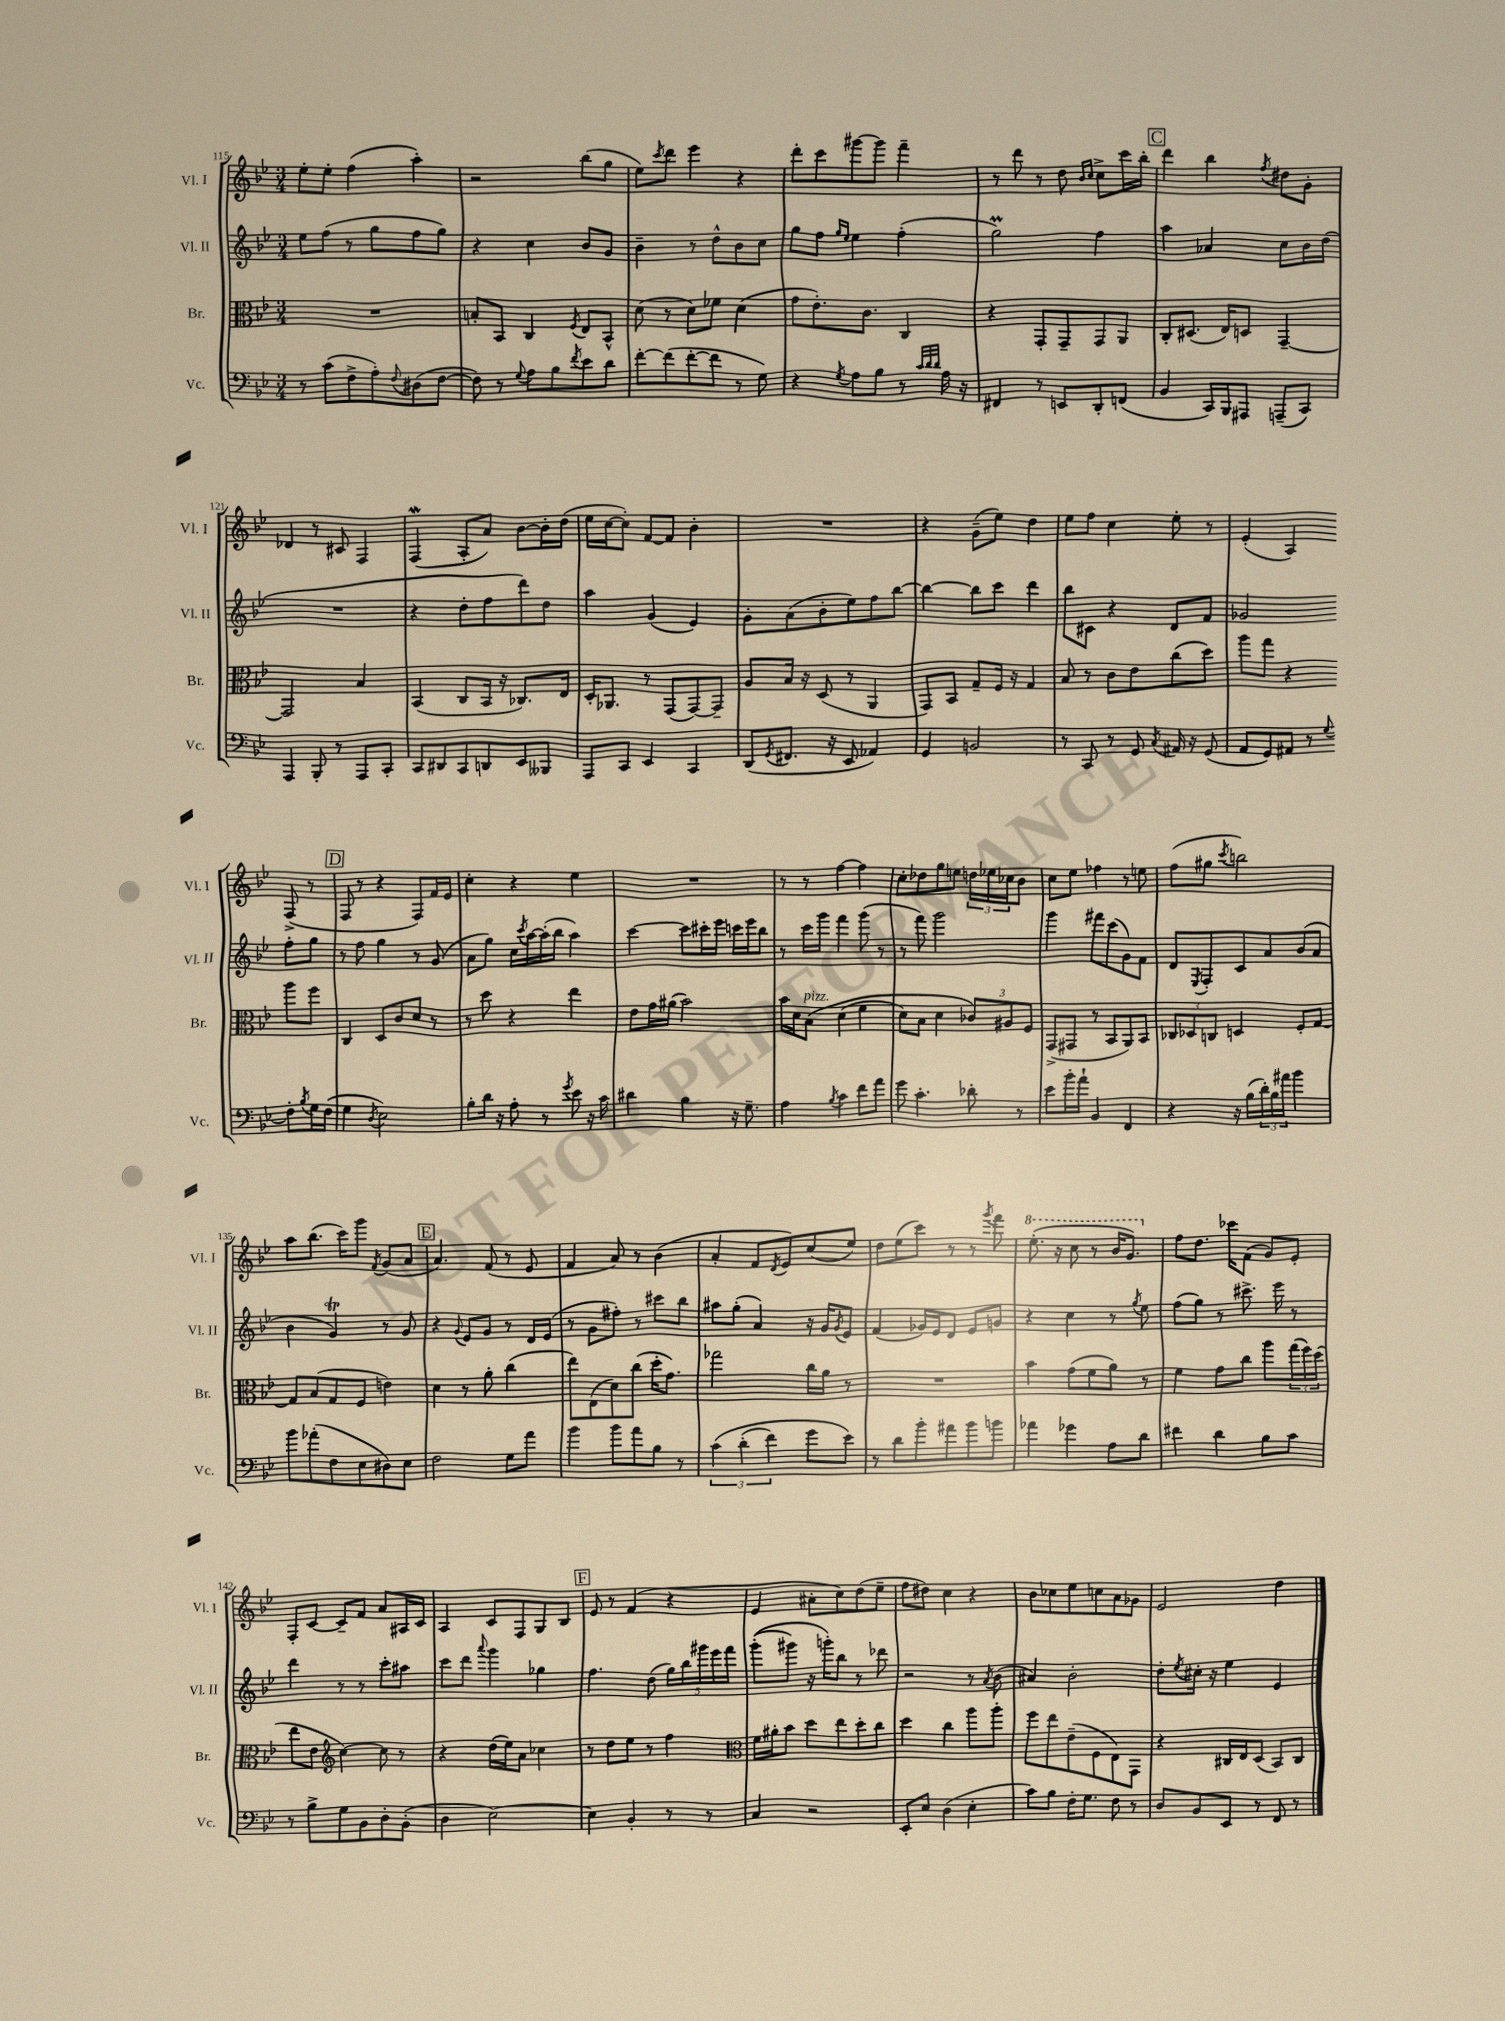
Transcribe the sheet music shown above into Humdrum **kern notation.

**kern	**kern	**kern	**kern
*part4	*part3	*part2	*part1
*staff4	*staff3	*staff2	*staff1
*I"Vc.	*I"Br.	*I"Vl. II	*I"Vl. I
*I'Vc.	*I'Br.	*I'Vl. II	*I'Vl. I
*clefF4	*clefC3	*clefG2	*clefG2
*k[b-e-]	*k[b-e-]	*k[b-e-]	*k[b-e-]
*M3/4	*M3/4	*M3/4	*M3/4
=115	=115	=115	=115
8r	2.r	8ee-\L	8ee-'\L
(8c\L	.	(8ff\J	8ee-'\J
8F^\	.	8r	(4ff\
8A'\)	.	8gg\L	.
8qqF/	.	.	.
(8D#X\	.	8ff\	4aa'\)
[8F\J	.	8gg\J)	.
=116	=116	=116	=116
8F\])	8Bn'/L	4r	2r
8r	8BB-/J	.	.
8qqG/	.	.	.
8A\L	4C/	4cc\	.
8B-\	.	.	.
8qf/	8qF/	.	.
8e-\	8E-/L	8b-/L	(8bb-\L
8d\J	8BB-^^/J	8g/J	8gg\J
=117	=117	=117	=117
[8f'\L	(8d\	4b-~\	8ee-\L)
.	.	.	8qccc/
(8f\]	8r	.	8ddd\J
[8f'\	8d\L)	8r	4eee-\
8f\J]	8f-X\J	8dd^^\L	.
8r	(4d\	8b-\	4r
8G\)	.	8cc\J	.
=118	=118	=118	=118
4r	8g\L	8gg\L	8ddd'\L
.	8.e-'\)	8ff\J	8ccc\
.	.	16qqgg/LL	.
8qG/	.	16qqee-/JJ	.
8A\L	.	4ee-\	[8ggg#X\
.	8.c\J	.	.
8B-\J	.	.	8ggg#\J]
8r	4C/	(4ff'\	4fff~\
32qqc/LLL	.	.	.
32qqd/	.	.	.
32qqd/JJJ	.	.	.
16A\	.	.	.
16r	.	.	.
=119	=119	=119	=119
4FF#X/	4r	2ggM\)	8r
.	.	.	8ddd\
8r	8GG'/L	.	8r
8EEn/L	8GG~/	.	8dd\
.	.	.	16qqb-/LL
.	.	.	16qqcc/JJ
8DD'/	8GG/	4ff\	8cc^\L
(8FFn/J	8AA/J	.	16ccc\L
.	.	.	16bb-'\JJ
!!LO:REH:place=s1:t=C
=120	=120	=120	=120
4BB-/	8C'/L	4aa\	4ddd\
.	(8.D#X/J	.	.
16CC/LL)	.	4a-X/	4bb-\
16BBB-/J	16E-/KL)	.	.
8AAA#X/J	8Dn/J	.	.
.	.	.	8qff/
(8AAAn~/L	[4GG~/	8cc\L	8dd#X\L
8CC/J)	.	16b-\L	8g'\J
.	.	(16dd\JJ	.
!!LO:LB:g=z
=121	=121	=121	=121
4AAA/	2GG/]	2.r	4d-X/
8BBB-'/	.	.	8r
8r	.	.	8c#X/
8AAA/L	4B-/	.	4F/
8CC'/J	.	.	.
=122	=122	=122	=122
8CC/L	(4BB-/	4r	(4FW/
8DD#X/	.	.	.
8CC/	8C/L	8dd'\L	8A'/L
8DDn/	16BB-/Jk	8ff\	8a/J)
.	16r	.	.
8EE-/	8.C-X/L)	8ddd\)	[8b-\L
8BBB--X/J	.	8dd\J	16b-'\L]
.	16E-/Jk	.	(16dd\JJ
=123	=123	=123	=123
8AAA/L	16D'/KL	4aa\	16ee-\LL
.	8.AA-X/J	.	[16cc\J
8CC/J	.	.	8cc'\J])
4EE-/	8r	(4g/	[8f/L
.	(8GG/L	.	8f/J]
4CC/	[8GG/)	4e-/)	4b-'\
.	8GG~/J]	.	.
=124	=124	=124	=124
(8DD/L	8A/L	8g'\L	2.r
8qGG/	.	.	.
8.FF#X/J	16B-/Jk	(8a\	.
.	16r	.	.
.	(8D/	8b-'\	.
16r	.	.	.
8EE-/	8r	8ee-\)	.
4AA-X/)	4AA/	8ff\	.
.	.	[8bb-\J	.
=125	=125	=125	=125
4GG/	8GG/L)	4bb-\_	4r
.	8BB-/J	.	.
2BBn/	8G~/L	8bb-\L]	(8g~\L
.	16F/Jk	8ccc\J	8ee-\J)
.	16r	.	.
.	4G/	4ddd\	4dd\
=126	=126	=126	=126
8r	8B-/	8bb-\L	8ee-\L
8CC/	8r	8c#X\J	8ff\J
8r	8c\L	4r	4cc\
8GG/	8e-\	.	.
8qC/	.	.	.
16AA#X/	(8cc\	8d/L	8ee-'\
16r	.	.	.
(8GG/	8dd\J)	8f/J	8r
=127	=127	=127	=127
8AA/L	8aa\L	2g-X/	(4e-'/
8GG/)	8gg\J	.	.
8AA#X/J	4r	.	4A/)
8r	.	.	.
8qqG/	.	.	.
8F'\L	8aa\L	8ff'\L	(8F^/
8qB-/	.	.	.
16G\L	8ff\J	8gg\J	8r
(16F\JJ	.	.	.
!!LO:LB:g=z
!!LO:REH:place=s1:t=D
=128	=128	=128	=128
4G\	4C/	8r	8F/
.	.	8ff\	8r
8qD/	.	.	.
2E-\)	8D/L	4gg\	4r
.	8c/	.	.
.	8d/J	8r	8F/L)
.	8r	(8g/	16f/L
.	.	.	16e-/JJ
=129	=129	=129	=129
8B-'\L	8r	8a\L	4cc'\
16d\Jk	8dd\	8gg\J)	.
16r	.	.	.
8A'\	4r	16cc\LL	4r
.	.	8qccc/	.
.	.	[16aa\	.
8r	.	(16aa'\]	.
.	.	16bb-\JJ	.
8qg/	.	.	.
8e-\	4ee-\	4aa\)	4ee-\
16r	.	.	.
16c\	.	.	.
=130	=130	=130	=130
4d#X\	8e-\L	[4ccc\	2.r
.	16g\L	.	.
.	(16a#X\JJ	.	.
4B-\	2b-\)	8ccc\L]	.
.	.	16ccc#X'\L	.
.	.	16eee-\JJ	.
16r	.	16cccn\LL	.
8.G~\	.	16eee-\J	.
.	.	8bb-\J	.
=131	=131	=131	=131
4A\	16b-\LL	8r	8r
.	16d\J	.	.
!	!LO:TX:a:i:t=pizz.	!	!
.	(8B-\J	16ccc\LL	8r
.	.	16ggg\JJ	.
8qB-/	.	.	.
4c\	(4d\	4fff\	[4ff\
8f\L	4f\	(8ggg\	4ff\]
8a\J	.	8r	.
=132	=132	=132	=132
8g\	8d\L)	8r	8cc'\L
4.c'\	8B-\J	8fff\)	8dd-X\
.	4d\	2ggg\	8gg\
.	.	.	8een\J
8d-X'\	12c-X/L)	.	24ddn\LL
.	.	.	24ee-X\
.	12A#X/	.	24cc-X\J
8r	.	.	8b-\J
.	12F/J	.	.
=133	=133	=133	=133
8e-\L	(8GG^/L	4ggg\	8cc\L
16b-'\L	8GG#X/J	.	8ee-\J
16a`\JJ	.	.	.
4BB-/	8r	8fff#X\L	4ff-X\
.	8BB-/L	(8ccc\	.
4FF/	8AA/)	8g\)	8r
.	8BB-/J	8f\J	8een\
=134	=134	=134	=134
4r	12C-X/L	8d/L	(8ff\L
.	12D-X/	.	.
.	.	8qE-/	.
.	.	8F'/	8gg#X\J
.	12Cn/J	.	.
.	.	.	8qccc/
16r	4Dn/	8c/	2bbn\)
(16B-\LL	.	.	.
24d'\)	.	8a/	.
24B-\	.	.	.
24a#X\JJ	.	.	.
4b-\	8F'/L	(8b-/	.
.	[8G/J	8a/J	.
!!LO:LB:g=z
=135	=135	=135	=135
8b-\L	8G/L]	4b-\	8aa\L
(8a-X'\	(8B-/	.	(8.bb-\J
8F\	8G/	4gT/)	.
.	.	.	16ccc\KL)
8E-\	8F/J	.	8ggg\J
.	.	.	8qf/
8D#X\)	4en\)	8r	(8g/L
8E-\J	.	8g/	8a/J
!!LO:REH:place=s1:t=E
=136	=136	=136	=136
2F\	4d\	4r	4.a/)
.	.	8qqg/	.
.	8r	8e-/L	.
.	8a'\	8g/J	(8f/
8G\L	(4cc\	8r	8r
8a\J	.	16d/LL	8e-/
.	.	(16e-/JJ	.
=137	=137	=137	=137
4b-\	8ee-\L)	8r	4f/
.	(8E-\	8g\L	.
8b-\L	8d\)	8ff#X'\J)	8a/)
8a\	(8cc\J	8r	8r
8B-\J	16dd'\KL	8ccc#X\L	(4b-\
.	8.g\J)	.	.
8r	.	8bb-\J	.
=138	=138	=138	=138
(6c\	2gg-X\	8aa#X\L	4a'/
.	.	(8gg'\J	.
(6d'\	.	.	.
.	.	4a/)	8f/L
6f\)	.	.	.
.	.	.	8qd/
.	.	.	8e-/)
8g\L	16cc\LL	16r	(8cc/
.	16a\JJ	16g/KL	.
.	.	8qg/	.
8e-\J)	8r	8e-/J	8ee-/J)
=139	=139	=139	=139
8r	2.r	(4f/	8dd\L
8d\L	.	.	(8ee-\
8b-'\	.	16g-X/LL)	8ccc\J)
.	.	16e-/J	.
8a#X\	.	8d/J	8r
8b-\	.	8e-/L	8r
.	.	.	8qggg/
8bn\J	.	8gn/J	8fff\
=140	=140	=140	=140
*	*	*	*8va
4a-X\	4b-\	4r	(8.eee-'\
.	.	.	16r
4g-X\	(8g\L	4cc\	8ccc\
.	8f\	.	8r
8A\L	8a\J)	8r	16bb-/KL
.	.	.	8.gg/J)
.	.	8qgg/	.
8d\J	8r	8ee-\	.
=141	=141	=141	=141
*	*	*	*X8va
4f#X\	4f\	(8ff\L	8ff\L
.	.	8gg\J)	8.dd\J
4d\	8g\L	8r	.
.	.	.	16ccc-X\KL
.	8cc\J	8.ccc#X^\	(8f\J
8B-\L	8aa\L	.	8g/L)
.	.	16eee-\	.
8c\J	(24gg\L	8r	8e-'/J
.	24ff\)	.	.
.	(24dd\JJ	.	.
!!LO:LB:g=z
=142	=142	=142	=142
8r	8ee-\L	4ddd\	8F'/L
8B-^\L	8e-\J	.	[8c/J
*	*clefG2	*	*
8G\	[4cc\)	8r	8c~/L]
8BB-\	.	8r	8f/J
8D'\	8cc\]	8ccc'\L	8a/L
(8BB-'\J	8r	8aa#X\J	16A#X/L
.	.	.	16c/JJ
=143	=143	=143	=143
4D\	4r	8ccc\L	4A/
.	.	8ddd\J	.
.	.	8qqaaa/	.
[2E-\)	(16dd\LL	4ggg\	8c/L
.	16ee-\J)	.	.
.	8a\J	.	8F/
.	4cc-X\	4gg-X\	8G/
.	.	.	8B-/J
!!LO:REH:place=s1:t=F
=144	=144	=144	=144
4E-\]	8r	4.ff\	8e-/
.	8dd\L	.	8r
4BB-'/	8ee-\J	.	(4f/
.	8r	(8dd\	.
8r	4ff\	20gg\LL)	4r
.	.	20bb-\	.
.	.	20ggg#X\	.
8r	.	.	.
.	.	20eee-\	.
.	.	20fff\JJ	.
=145	=145	=145	=145
*	*clefC3	*	*
4C/	16f\LL	((8ggg'\L	4e-/
.	16a#X'\J	.	.
.	8b-\J	8ggg#X\J)	.
2r	8dd\L	16r	8a#X'\L
.	.	16gggn'\KL)	.
.	8ee-\	8bb-\J	8cc\)
.	8dd'\	8r	(8dd\
.	8cc\J	8ddd-X\	8ee-~\J
=146	=146	=146	=146
8EE-'/L	4dd\	2r	8ff\L
8E-/J	.	.	8dd#X\J)
(4D\	4cc\	.	4cc\
4E-'\	8aa\L	8r	4r
.	.	8qa/	.
.	8aa'\J	(8b-\	.
=147	=147	=147	=147
8c\L)	8ff\L	4a#X/)	8b-\L
8B-\J	8ee-\	.	8cc-X\
16F'\KL	(8e-~\	2b-'\	8ee-\
8.G\J	.	.	.
.	8F\	.	8ccn\
8F\	8E-\)	.	8a\
8r	8GG\J	.	8g-X\J
=148	=148	=148	=148
8D/L	4r	8dd'\L	2e-/
.	.	8qee-/	.
8BB-/	.	16cc#X'\Jk	.
.	.	16r	.
8EE-/J	16C#X/LL	4ee-\	.
.	16E-/J	.	.
8r	(8D/J	.	.
8FF/	8BB-/L)	4e-/	4dd\
8r	8C#/J	.	.
==	==	==	==
*-	*-	*-	*-
